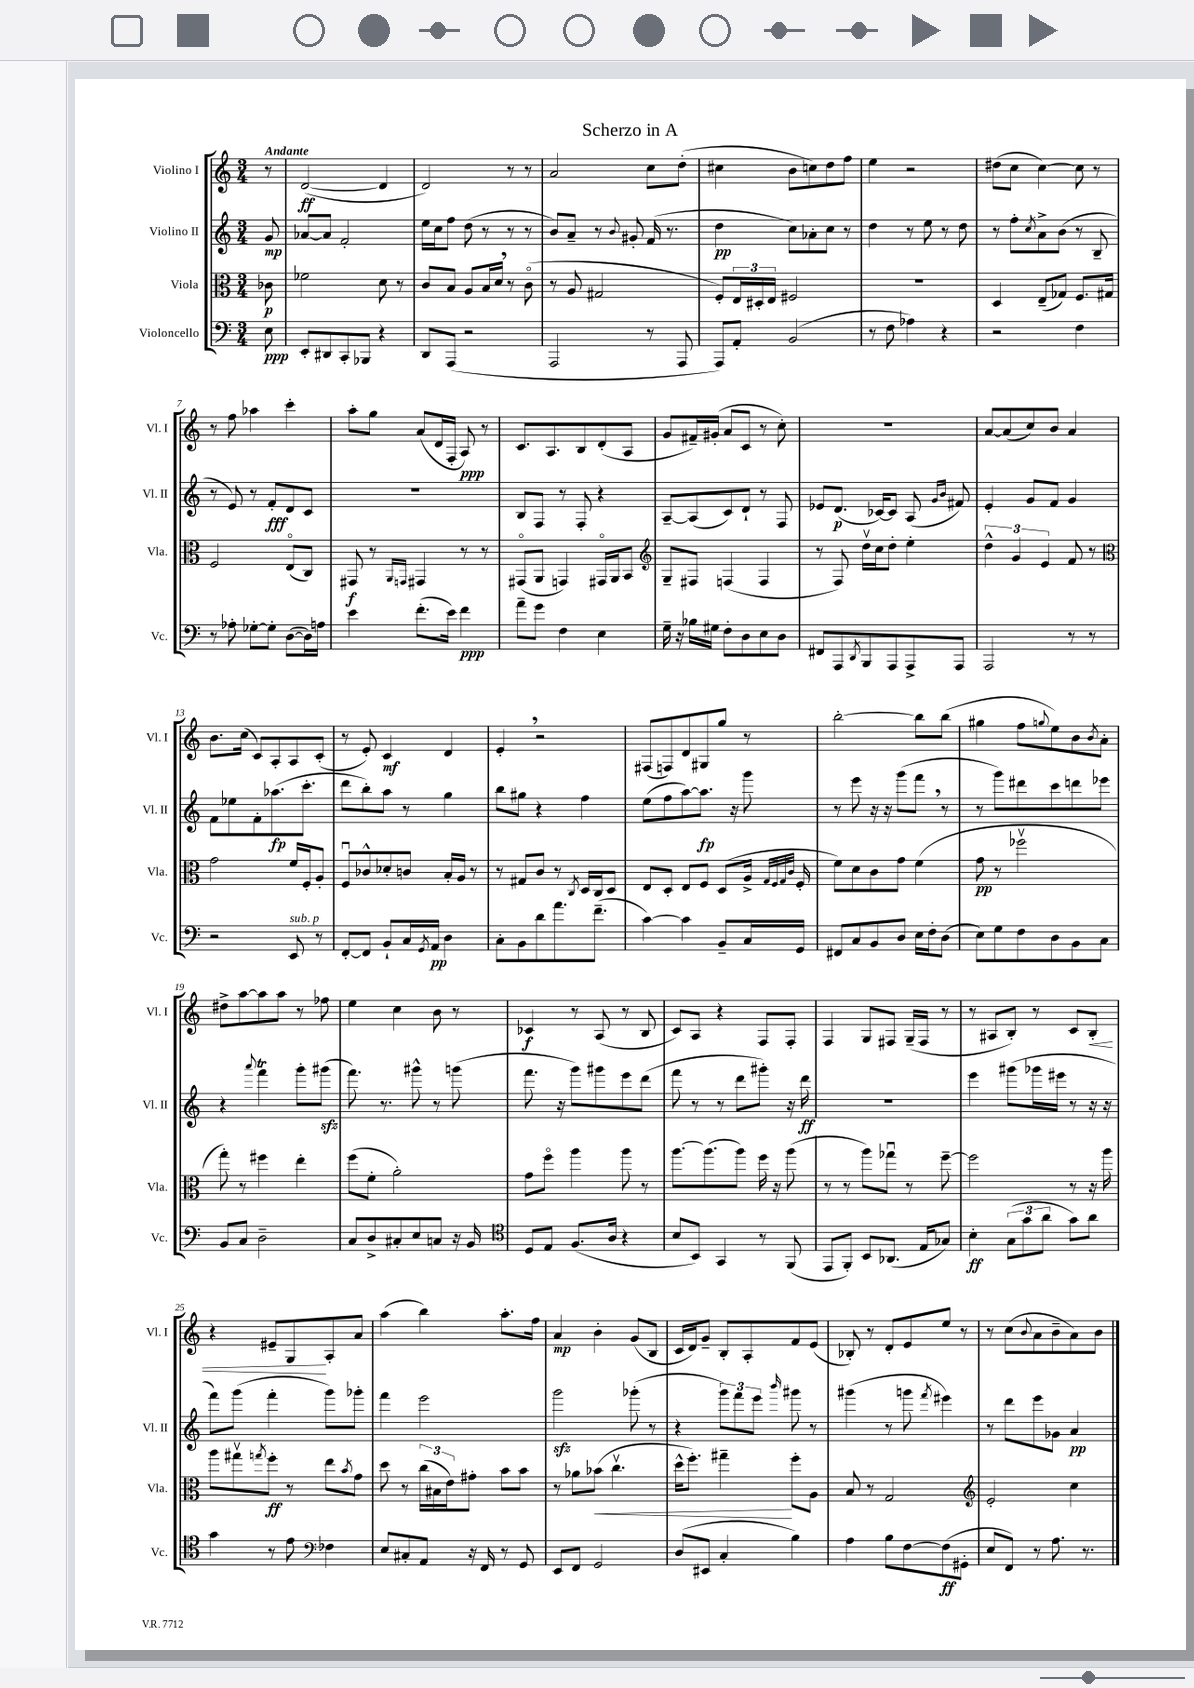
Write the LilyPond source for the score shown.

\header { title = "Scherzo in A" }
<<
\new StaffGroup <<
\new Staff = "s0" \with { instrumentName = "Violino I" shortInstrumentName = "Vl. I" } {
    \clef treble \key c \major \numericTimeSignature \time 3/4 \partial 8 \tempo "Andante"
    r8 |
    d'2~\ff( d'4 |
    d'2) r8 r8 |
    a'2 c''8 d''8-.( |
    cis''4 b'8 c''8) d''8 f''8 |
    e''4 r2 |
    dis''8( c''8 c''4~) c''8 r8 |
    r8 f''8 aes''4 c'''4-. |
    a''8-. g''8 a'8( d'16 f16-. a8\ppp) r8 |
    c'8. a8. b8 d'8-.( a8 |
    g'8 fis'16--) gis'16-.( a'8 c'8 r8 c''8-.) |
    r2. |
    a'8~ a'8( c''8) b'8 a'4 |
    b'8. c''16( c'8) a8-. a8 c'8-.( |
    r8 e'8-.) c'4\mf d'4 |
    e'4-. \breathe r2 |
    fis8( f8) d'8 gis8 g''8 r8 |
    b''2~-. b''8 b''8( |
    gis''4 f''8 \appoggiatura { g''8 } e''8) b'8 \acciaccatura { b'8 } a'8-. |
    dis''8-> a''8~ a''8 a''8 r8 fes''8 |
    e''4 c''4 b'8 r8 |
    ces'4\f r8 a8( r8 b8 |
    c'8) a8 r4 f8 f8-. |
    f4 g8 fis8 g16--( fis16 r8 |
    r8 ais8 b8-.) r8 c'8 b8-.\< |
    r4 eis'8-- g8\! a8-. a'8 |
    a''4( b''4) a''8.-. f''16 |
    a'4\mp b'4-. g'8( b8 |
    c'16 d'16) g'8-- b8-. a8-. f'8 e'8( |
    bes8-.) r8 d'8-. e'8 e''8 r8 |
    r8 c''8( \appoggiatura { b'8 } a'8 b'8-- a'8) b'8 \bar "|." |
}
\new Staff = "s1" \with { instrumentName = "Violino II" shortInstrumentName = "Vl. II" } {
    \clef treble \key c \major \numericTimeSignature \time 3/4 \partial 8
    g'8\mp |
    aes'8~ aes'8 f'2-. |
    e''16 c''16 f''8 d''8( r8 r8 r8 |
    b'8) a'8-- r8 \appoggiatura { b'8 } gis'8-. f'16( r8. |
    d''4\pp c''8) aes'8-. c''8 r8 |
    d''4 r8 e''8 r8 d''8 |
    r8 f''8-. \acciaccatura { c''8 } a'8-> b'8( r8 b8-- |
    r8 e'8) r8 f'8-.\fff d'8 c'8 |
    R2. |
    b8 f8 r8 f8-. r4 |
    a8~-- a8( c'8) d'8-! r8 f8 |
    ees'8 d'8.\p( ces'16~) ces'8 a8( \grace { g'16 b'16 } fis'8) |
    e'4-. g'8 f'8 g'4 |
    f'8 ees''8 f'8-. aes''8.\fp( c'''8.-. |
    d'''8 b''8-.) a''8 r8 g''4 |
    b''8 gis''8 r4 f''4 |
    e''8( f''8 a''8~) a''8.\fp r16 g'''8 |
    r8 e'''8 r16 r16 g'''8( f'''8 \breathe r8 |
    r8 g'''8) dis'''8 c'''8 d'''8 ees'''8 |
    r4 \appoggiatura { a'''8 } f'''4\trill g'''8-. gis'''8\sfz( |
    f'''8.) r8. gis'''8-^ r8 g'''8( |
    f'''8. r16 g'''8) gis'''8 e'''8 d'''8( |
    f'''8 r8 r8 d'''8 gis'''8-.) r16 d'''16\ff |
    R2. |
    e'''4 gis'''8( ges'''16 eis'''16 r8 r16 r16 |
    f'''8) g'''8( f'''4-. g'''8) ges'''8-. |
    f'''4 e'''2 |
    g'''2\sfz ges'''8-.( r8 |
    r4 \tuplet 3/2 { g'''8) f'''8 e'''8 } \grace { b'''16 } gis'''8 r8 |
    gis'''4( r8 g'''8 \acciaccatura { f'''8 } eis'''4) |
    r8 d'''8 e'''8 ges'8 a'4\pp \bar "|." |
}
\new Staff = "s2" \with { instrumentName = "Viola" shortInstrumentName = "Vla." } {
    \clef alto \key c \major \numericTimeSignature \time 3/4 \partial 8
    ces'8\p |
    fes'2 d'8 r8 |
    c'8 b8 a8 b16 d'16 \breathe r8 c'8\flageolet( |
    r8 a8 gis2 |
    f8-.) \tuplet 3/2 { e16 dis16-. e16 } fis2 |
    R2. |
    d4 e8--( ges8) f8. gis16 |
    f2 e8\flageolet( c8) |
    gis,8\f r8 \grace { a,16 g,16 } gis,4 r8 r8 |
    gis,8\flageolet( a,8 g,4) gis,16\flageolet a,16 b,8 |
    \clef treble g8-- fis8 f4( f4 |
    r8 f8) d''16\upbow c''16 d''8-. e''4-. |
    \tuplet 3/2 { d''4-^ g'4 e'4 } f'8 r8 |
    \clef alto g'2 f'16 f16-. a8-. |
    f8\downbow ces'8-^ des'8-. c'8 b16-. a16 r8 |
    r8 gis8 c'8 r8 \acciaccatura { c8 } d16 c16 d8 |
    e8 d8-. e8 f8 d8( a16-> \grace { g32 f32 g32 c'32 } f16-. |
    f'8) d'8 c'8 g'8 f'4( |
    g'8\pp r8 fes''2\upbow |
    g''8-.) r8 fis''4 e''4-. |
    f''8( f'8-. a'2-.) |
    g'8 f''8\flageolet a''4 a''8 r8 |
    a''8.~ a''8.( a''8) f''16 r16 a''8( |
    r8 r8 a''8) ges''8\downbow r8 f''8~-- |
    f''2 r8 r16 a''16 |
    a''8 gis''8\upbow \acciaccatura { g''8 } f''8-.\ff r8 e''8 \acciaccatura { b'8 } g'8 |
    d''8 r8 \tuplet 3/2 { c''16( bis16 e'16) } gis'8-. b'8 b'8 |
    r8 aes'8 bes'8\<( c''4.\upbow |
    d''16-^ f''8.-.) gis''4--\! f''8-. a8 |
    b8 r8 g2 |
    \clef treble e'2-. c''4 \bar "|." |
}
\new Staff = "s3" \with { instrumentName = "Violoncello" shortInstrumentName = "Vc." } {
    \clef bass \key c \major \numericTimeSignature \time 3/4 \partial 8
    e8\ppp |
    e,8-. dis,8 c,8-. bes,,8 r4 |
    d,8 a,,8( r2 |
    a,,2 r8 a,,8 |
    a,,8) a,8-. b,2( |
    r8 f8 aes4) r4 |
    r2 f4 |
    r8 aes8-. ges8~-. ges8-. d8~( d16) a16 |
    e'4 f'8.-.( e'16) f'4\ppp |
    a'8-- g'8 f4 e4 |
    g16-- r16 bes16 gis16 f8-. d8 e8 d8 |
    fis,8 a,,8 \acciaccatura { d,8 } b,,8 a,,8 a,,8-> a,,8 |
    a,,2 r8 r8 |
    r2 e,8^\markup { \italic "sub. p" } r8 |
    f,8~-. f,8 b,8-! c16 \acciaccatura { g,8 } a,16\pp d4 |
    c8-. b,8 d'8 a'8. f'8.--( |
    c'4~) c'4 b,8-- c16 g,16 |
    fis,8 c8 b,8 d8 e16 f16-. d8( |
    e8) g8 f8 d8 b,8 c8 |
    b,8 c8 d2-- |
    c8 d8-> cis8-. e8 c8 r16 b,16 |
    \clef tenor d8 e8 f8.( a16 r4 |
    b8 b,8) g,4 r8 f,8( |
    e,8 f,8-.) b,8 aes,8.( e16 ges8) |
    b4-.\ff \tuplet 3/2 { g8( g'8 a'8 } g'8) a'8 |
    g'4 r8 e'8 \clef bass fes4 |
    e8 cis8-. a,8 r16 f,16 r8 g,8 |
    e,8 f,8 g,2 |
    d8( eis,8 c4-. b4) |
    a4 b8 f8~ f8\ff( gis,8-. |
    e8 f,8) r8 a8. r8. \bar "|." |
}
>>
>>
